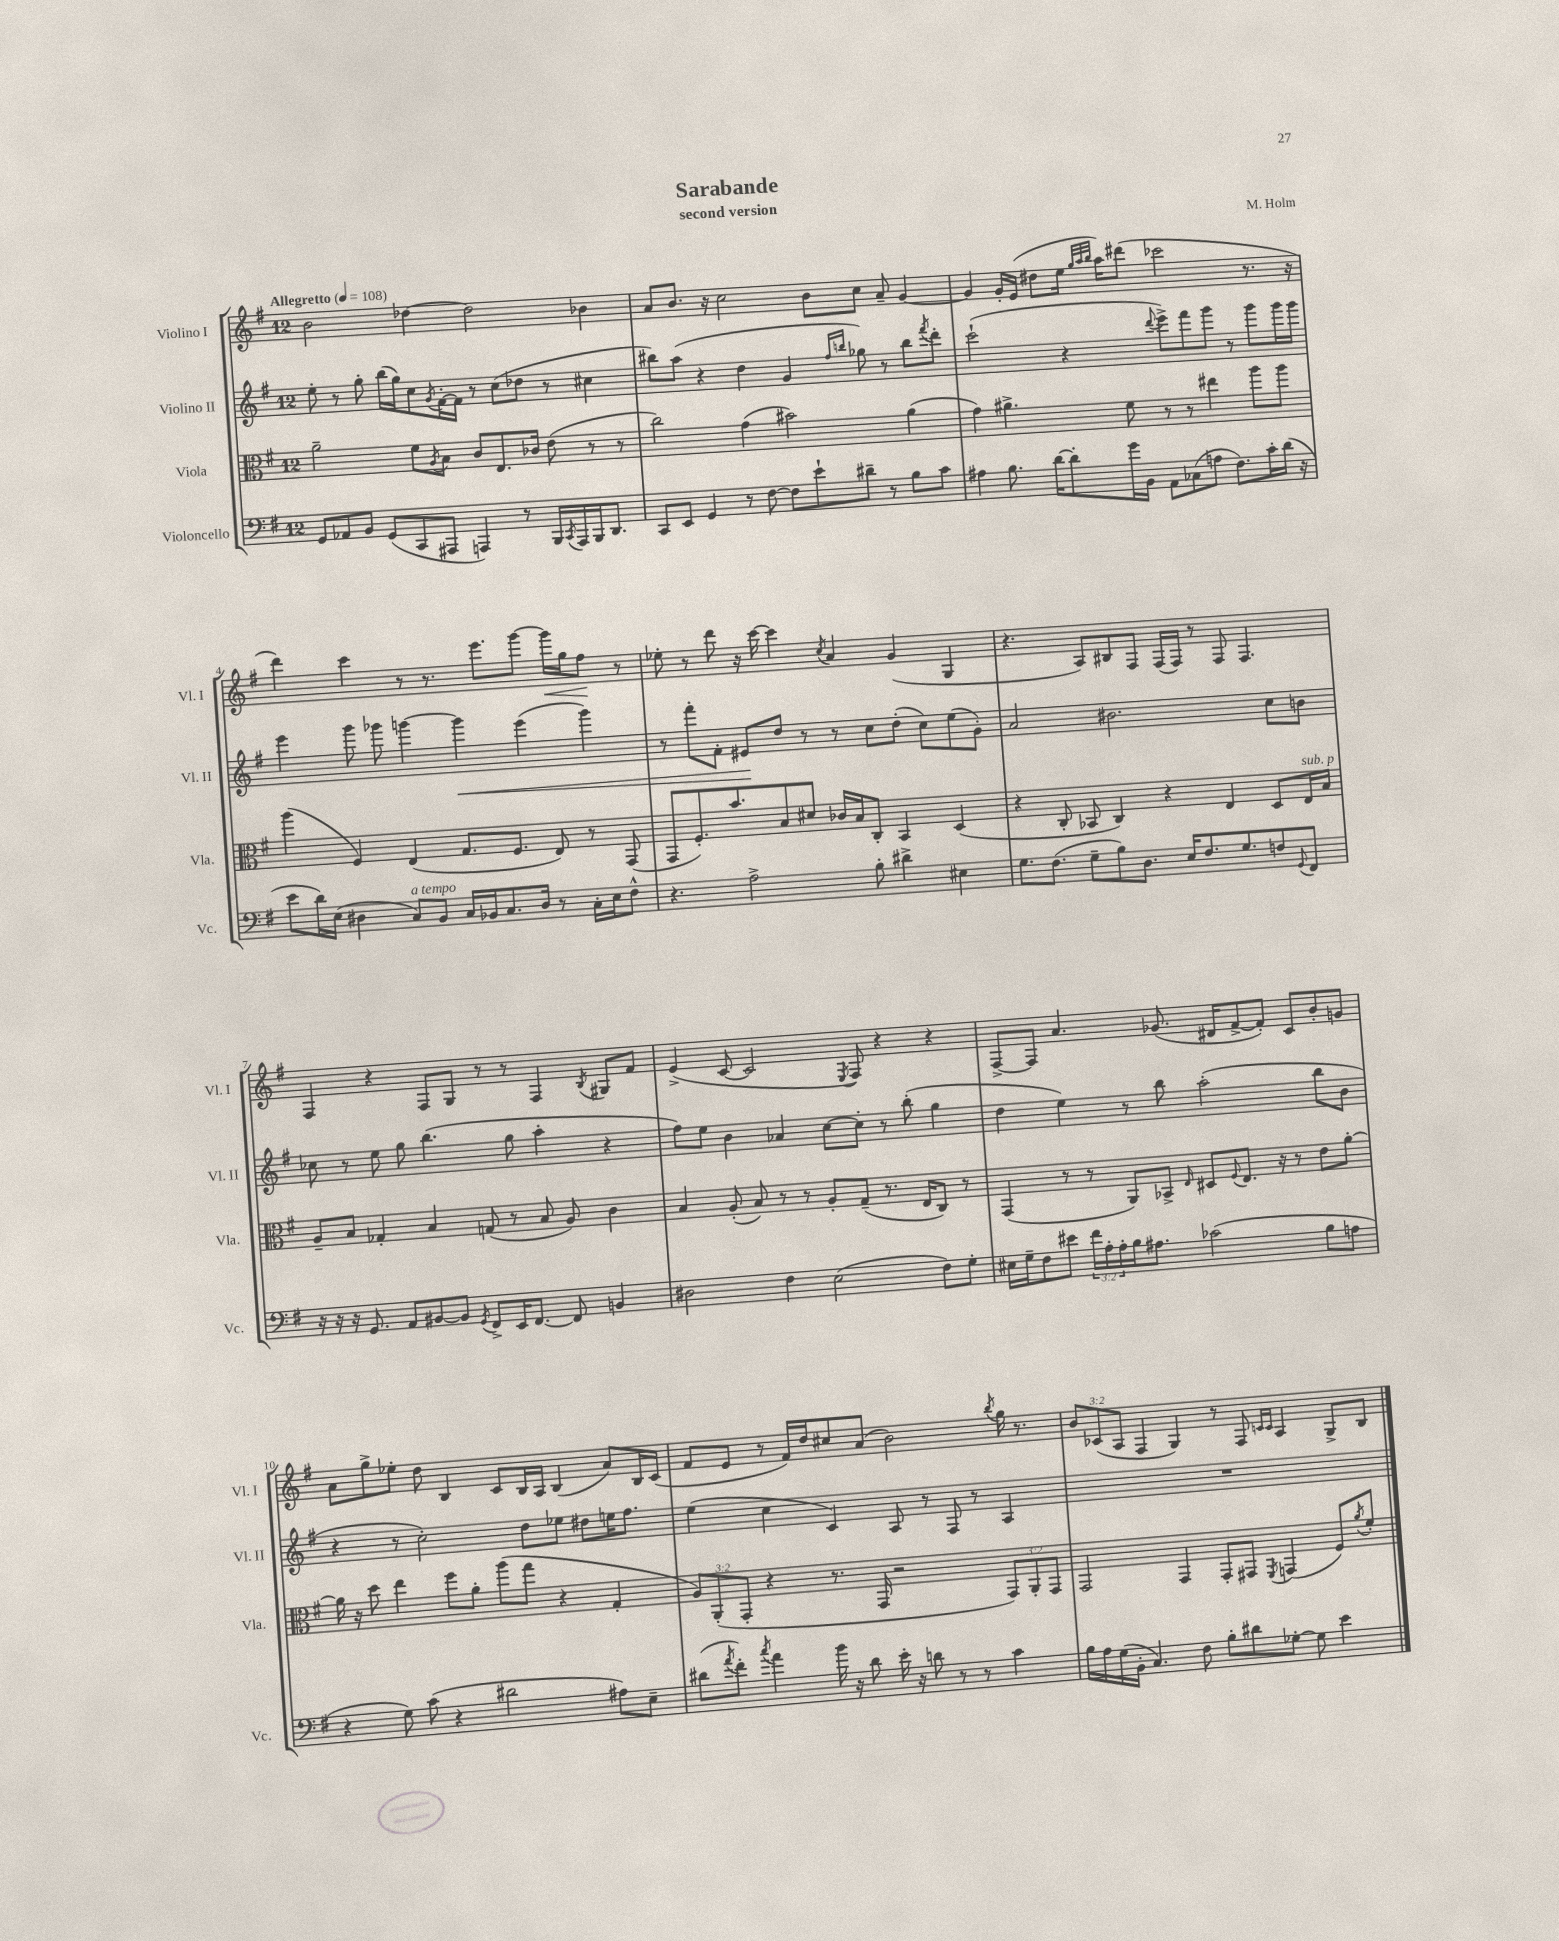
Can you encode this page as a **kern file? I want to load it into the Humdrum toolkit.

**kern	**kern	**kern	**kern
*staff4	*staff3	*staff2	*staff1
*clefF4	*clefC3	*clefG2	*clefG2
*k[f#]	*k[f#]	*k[f#]	*k[f#]
*M12/8	*M12/8	*M12/8	*M12/8
*MM108	*MM108	*MM108	*MM108
8GG/L	2a~\	8ee'\	2b\
8AA-/	.	8r	.
8BB/J	.	8gg'\	.
(8GG/L	.	(16bb\LL	.
.	.	16gg\J)	.
8CC/	8f#\L	8cc\	[4dd-\
.	8qA/	8qg/	.
8AAA#/J	8B\J	[16f#'\L	.
.	.	16f#\]JJ	.
4AAA/)	8c/L	8r	2dd-\]
.	8.E/	(8cc\L	.
8r	.	8dd-\J	.
.	16c-/Jk	.	.
16BBB/LL	(8e\	8r	.
8qCC/	.	.	.
16AAA/	.	.	.
16BBB/J	8r	4cc#\	4b-\
8.DD/J	.	.	.
.	8r	.	.
=	=	=	=
8CC/L	2cc\)	8bb#\L)	8a/L
8EE/J	.	(8aa\J	8.b/J
4GG/	.	4r	.
.	.	.	16r
.	.	.	2cc\
8r	(4g\	4dd\	.
[8F#\	.	.	.
8F#\]L	2b#\)	4g/	.
8e`\	.	.	8b\L
.	.	16qqff#/LL	.
.	.	16qqbb/JJ	.
8d#~\J	.	8gg-\)	8cc\J
8r	.	8r	8a~/
8B\L	(4a\	8bb\L	[4g/
.	.	8qfff#/	.
8c\J	.	8ddd'\J	.
=	=	=	=
4A#\	4g\)	(2ccc`\	4g/]
8.B\	4.a#^\	.	16g'/LL
.	.	.	(16e/JJ
.	.	.	8dd#\L
[16d\LK	.	.	.
8d'\]	.	4r	16ee\Jk
.	.	.	32qqgg/LLL
.	.	.	32qqaa/
.	.	.	32qqbb/JJJ
.	.	.	16aa\LK)
16g\L	8f#\	.	(8ddd#\J
16BB\JJ	.	.	.
.	.	8qqddd/	.
8AA\L	8r	8eee^\L)	2ccc-\
(8C-\	8r	8fff#\	.
8A\J	4ee#\	8ggg\J	.
8.F#\L)	.	8r	.
.	8aa\L	8ggg\L	8.r
16c'\L	.	.	.
(16d\JJ	8aa\J	16ggg\L	.
16r	.	16ggg\JJ	16r
=	=	=	=
8e\L	(4aa\	4eee\	4ddd\)
16d\L)	.	.	.
(16E\JJ	.	.	.
4D#\	4F#/)	8ggg\	4ccc\
.	.	8ggg-\	.
8C/L)	(4E/	[4ggg\	8r
8BB/J	.	.	8.r
16C/LL	8.G/L	4ggg\]	.
16BB-/J	.	.	8.eee\L
8.C/	.	.	.
.	8.F#/J	.	.
.	.	(4eee\	[8ggg\J
16D#/Jk	.	.	.
8r	8E/)	.	16ggg\]LL
.	.	.	16gg\J
16C'\LL	8r	4ggg\)	8ff#\J
16E\J	.	.	.
8F#^^\J	(8GG/	.	8r
=	=	=	=
4.r	8GG/L	8r	8ee-'\
.	8.F#'/)	8fff#'\L	8r
.	.	8f#'\J	8ddd\
.	8.b/	.	.
2A^\	.	8e#/L	16r
.	.	.	[16ccc\
.	8B/	8dd/J	4ccc\]
.	8d#/J	8r	.
.	.	.	8qcc/
.	16c-/LL	8r	4a/
.	16B/J	.	.
8B'\	8C'/J	8cc\L	.
4d#^\	4BB/	(8dd'\J	(4g/
.	.	8cc\L)	.
4E#\	(4D/	(8ee\	4G/
.	.	8g'\J)	.
=	=	=	=
8.G\L	4r	2a/	4.r
(8.F#\J	.	.	.
.	8C'/	.	.
8G~\L	8BB-/	.	8A/L)
8B\)	4C/)	2.b#\	8B#/
8.D\J	.	.	8F#/J
.	4r	.	(16F#/LL
16E/LK	.	.	16F#/JJ)
8.F#/	.	.	8r
.	4E/	.	8F#/
8.G/	.	.	.
.	.	.	4.F#/
8F/	8D/L	8cc\L	.
8qqGG/	.	.	.
8FF#/J	16E/L	8b\J	.
.	16B/JJ	.	.
=	=	=	=
16r	8A~/L	8cc-\	4F#/
16r	.	.	.
16r	8B/J	8r	.
8.GG/	.	.	.
.	4G-'/	8ee\	4r
8AA/L	.	8gg\	.
[8BB#/	4B/	(4.bb\	8F#/L
8BB#/]J	.	.	8G/J
8qGG/	.	.	.
8FF#^/L	(8G/	.	8r
16EE/K	8r	8gg\	8r
[8.FF#/J	.	.	.
.	8B/	4aa'\	4F#/
8FF#/]	8A/)	.	.
.	.	.	8qB/
4BB/	4c\	4r	8G#/L
.	.	.	8f#/J
=	=	=	=
2D#\	4B/	8ff#\L)	(4e^/
.	.	8ee\J	.
.	(8A'/	4b\	[8c/
.	8B/)	.	2c/]
4F#\	8r	4a-/	.
.	8r	.	.
(2E\	8A'/L	[8cc\L	.
.	.	.	8qE/
.	(8G~/J	8cc'\]J	8F#/)
.	8.r	8r	4r
.	.	(8bb'\	.
.	16E/LK	.	.
8F#\L)	8C/J)	4gg\	4r
8G'\J	8r	.	.
=	=	=	=
16E#\LL	(4GG/	4dd\	[8F#^/L
16G~\J	.	.	.
8F#\	.	.	8F#/]J
8e#\J	8r	4ee\)	4.a/
24f#\LL	8r	.	.
24A'\	.	.	.
24A'\	.	.	.
16B\J	8AA/L)	8r	.
8.A#\J	.	.	.
.	8BB-^/J	8bb\	(8.g-/
.	16qqE/	.	.
(2c-\	8D#/L	(2aa'\	.
.	.	.	16d#/LK
.	8qqF#/	.	.
.	8.E/J	.	[8f#^/
.	.	.	8f#'/]J)
.	16r	.	.
.	8r	.	8c/L
8B\L	8e\L	8bb\L	8b'/
8A\J	[8a'\J	8b\J	8g/J
=	=	=	=
4r	16a\]	4r	8a\L
.	16r	.	.
.	8dd\	.	8gg^\
8G\)	4ee\	8r	8ee-'\J
(8c\	.	2cc'\)	8dd\
4r	8ff#\L	.	4B/
.	8a'\J	.	.
2d#\	(8aa\L	.	8c/L
.	8gg\J	8dd\L	16B/L
.	.	.	16A/JJ
.	4r	8ee-\J	(4B/
.	.	8dd#\L	.
8A#\L)	4G'/	16ee\K	8a/L)
.	.	8.ff#\J	.
8E~\J	.	.	16B/L
.	.	.	(16c/JJ
=	=	=	=
(8d#\L	12A/L)	(4ee\	8f#/L
.	(12AA'/	.	.
8qa/	.	.	.
8f#'\J)	.	.	8e/J
.	12GG'/J	.	.
8qcc/	.	.	.
4a\	4r	4cc\	8r
.	.	.	16f#/LL)
.	.	.	16dd/J
16b\	8.r	4c/)	8cc#/
16r	.	.	.
8d#\	.	.	(8a/J
.	16GG/	.	.
16e'\	2r	8A/	2b\)
16r	.	.	.
8d\	.	8r	.
8r	.	8F#/	.
8r	.	8r	.
.	.	.	8qbb/
4c\	12GG/L)	4A/	16gg\
.	.	.	8.r
.	12AA'/	.	.
.	12GG/J	.	.
=	=	=	=
16B\LL	2GG/	1.r	12b/L
16A\	.	.	.
.	.	.	(12c-/
(16G\	.	.	.
.	.	.	12A/J
16BB'\JJ	.	.	.
4.C/)	.	.	4F#/
.	4GG/	.	4G/)
8F#\	.	.	.
8B'\L	8GG'/L	.	8r
8d#\	8GG#/J	.	8F#/
.	.	.	16qqc/LL
.	8qFF#/	.	16qqc/JJ
[8G-'\J	(4GG/	.	4A/
8G-\]	.	.	.
4e\	8F#/L)	.	8G^/L
.	8qa/	.	.
.	8f#'/J	.	8B/J
==	==	==	==
*-	*-	*-	*-
